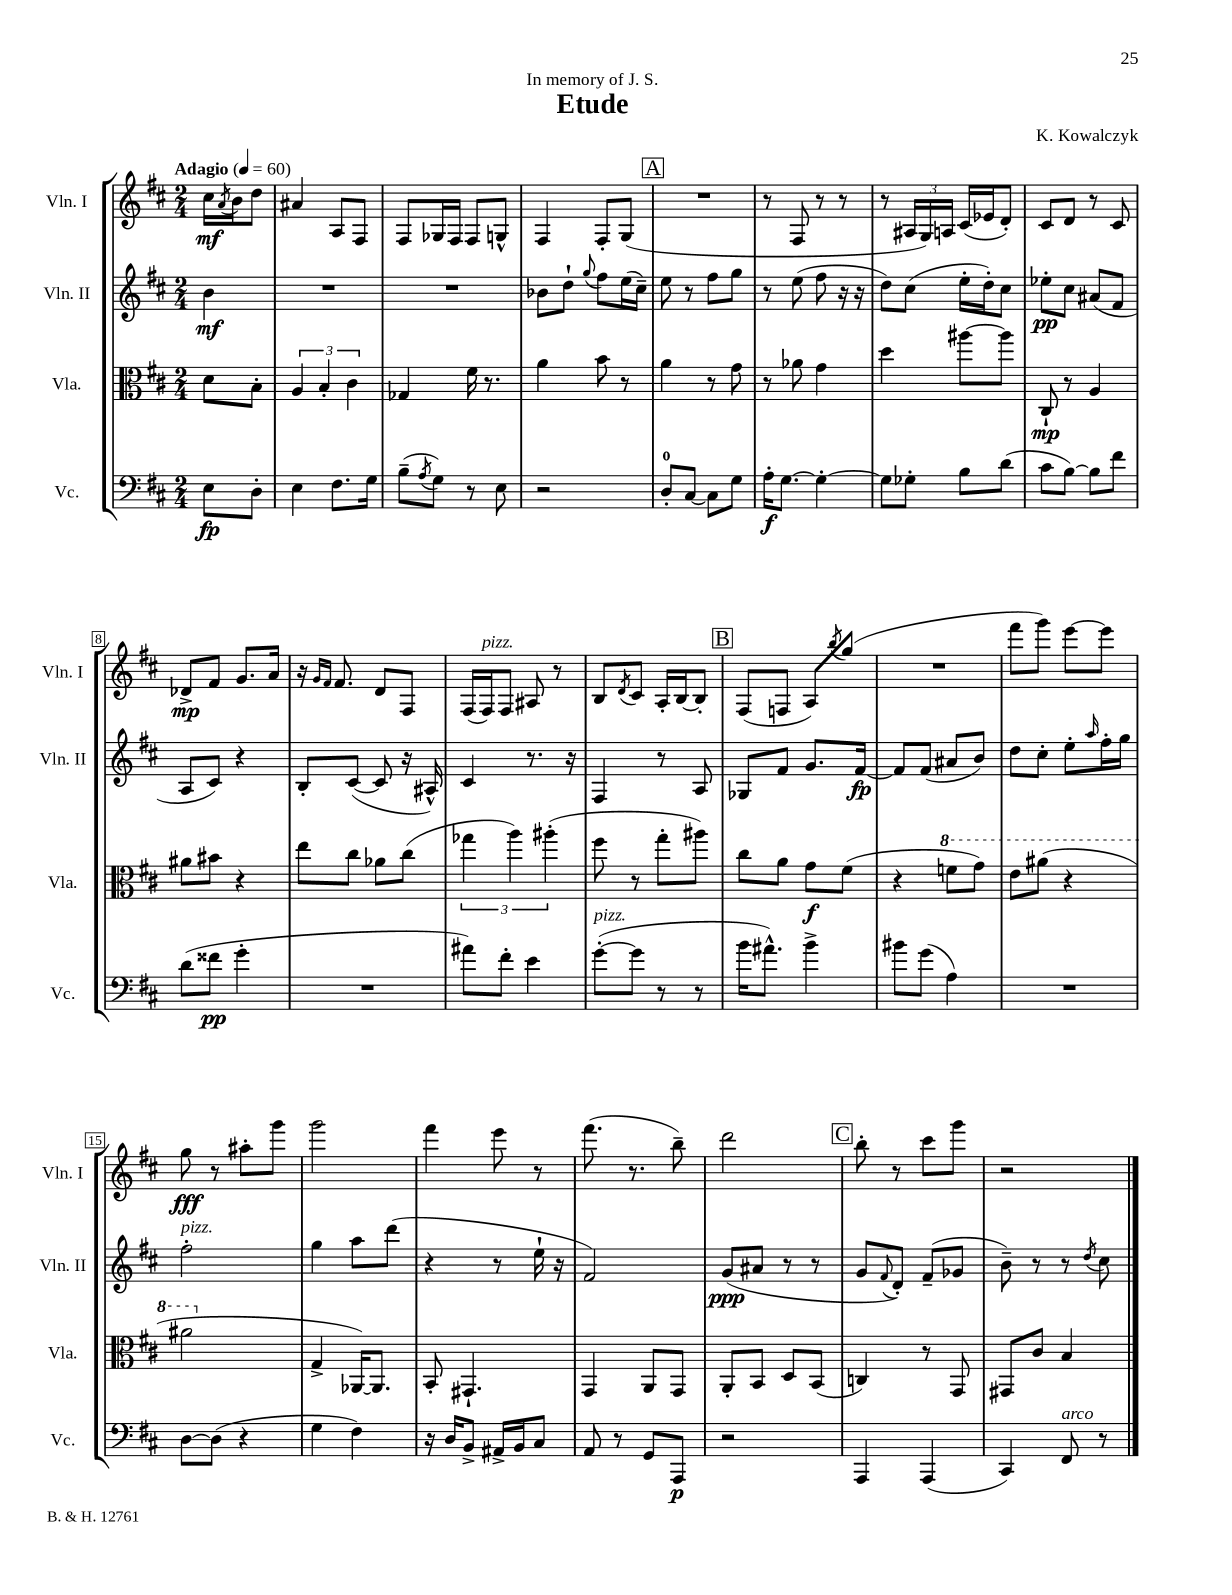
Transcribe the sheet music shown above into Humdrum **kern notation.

**kern	**kern	**kern	**kern
*staff4	*staff3	*staff2	*staff1
*clefF4	*clefC3	*clefG2	*clefG2
*k[f#c#]	*k[f#c#]	*k[f#c#]	*k[f#c#]
*M2/4	*M2/4	*M2/4	*M2/4
*MM60	*MM60	*MM60	*MM60
8E	8d	4b	16cc#
.	.	.	8qa
.	.	.	16b
8D'	8B'	.	8dd
=	=	=	=
4E	6A	2r	4a#
.	6B'	.	.
8.F#	.	.	8A
.	6c#	.	.
.	.	.	8F#
16G	.	.	.
=	=	=	=
(8B~	4G-	2r	8F#
8qA	.	.	.
8G)	.	.	16G-
.	.	.	16F#
8r	16f#	.	8F#
.	8.r	.	.
8E	.	.	8G^^
=	=	=	=
2r	4a	8b-	4F#
.	.	8dd`	.
.	.	8qqgg	.
.	8b	8ff#	8F#'
.	8r	(16ee	(8G
.	.	16cc#~)	.
=	=	=	=
8D'	4a	8ee	2r
[8C#	.	8r	.
8C#]	8r	8ff#	.
8G	8g	8gg	.
=	=	=	=
16A'	8r	8r	8r
[8.G	.	.	.
.	8a-	(8ee	8F#
4G'_	4g	8ff#	8r
.	.	16r	8r
.	.	16r	.
=	=	=	=
8G]	4dd	8dd)	8r
8G-'	.	(8cc#	24A#
.	.	.	24G)
.	.	.	24A
8B	[8aa#	16ee'	(16c#
.	.	16dd')	16e-
(8d	8aa#]	8cc#	8d')
=	=	=	=
8c#	8C#`	8ee-'	8c#
[8B)	8r	8cc#	8d
8B]	4A	(8a#	8r
8f#	.	8f#	8c#
=	=	=	=
(8d	8a#	8A	8d-^
8f##	8b#	8c#)	8f#
4g'	4r	4r	8.g
.	.	.	16a
=	=	=	=
2r	8ee	8B'	16r
.	.	.	16qqg
.	.	.	16qqf#
.	.	.	8.f#
.	8cc#	([8c#	.
.	8a-	8c#]	8d
.	(8cc#	16r	8F#
.	.	16A#^^)	.
=	=	=	=
8a#)	6gg-	4c#	(16F#
.	.	.	16F#)
8f#'	.	.	8F#
.	6aa)	.	.
4e	.	8.r	8A#
.	(6aa#'	.	.
.	.	.	8r
.	.	16r	.
=	=	=	=
([8g'	8ff#	4F#	8B
.	.	.	8qd
8g]	8r	.	8c#
8r	8gg'	8r	16A'
.	.	.	[16B
8r	8aa#)	8A	8B']
=	=	=	=
16b	8cc#	8G-	(8F#
8.a#^^)	.	.	.
.	8a	8f#	8F
4b^	8g	8.g	8A)
.	.	.	8qbb
.	(8f#	.	(8gg
.	.	[16f#	.
=	=	=	=
8b#	4r	8f#]	2r
(8g	.	(8f#	.
4A)	8ff	8a#	.
.	8gg)	8b)	.
=	=	=	=
2r	8ee	8dd	8fff#
.	(8aa#	8cc#'	8ggg)
.	4r	8ee'	[8eee
.	.	16qqaa	.
.	.	16ff#'	8eee]
.	.	16gg	.
=	=	=	=
[8D	2aa#	2ff#'	8gg
(8D]	.	.	8r
4r	.	.	8aa#'
.	.	.	8ggg
=	=	=	=
4G	4G^	4gg	2ggg
4F#)	[16AA-)	8aa	.
.	8.AA-]	.	.
.	.	(8ddd	.
=	=	=	=
16r	8BB'	4r	4fff#
16D	.	.	.
8BB^	4.GG#`	.	.
16AA#^	.	8r	8eee
16BB	.	.	.
8C#	.	16ee`	8r
.	.	16r	.
=	=	=	=
8AA	4GG	2f#)	(8.fff#
8r	.	.	.
.	.	.	8.r
8GG	8AA	.	.
8AAA	8GG	.	8bb~)
=	=	=	=
2r	8AA'	(8g	2ddd
.	8BB	8a#	.
.	8D	8r	.
.	(8BB	8r	.
=	=	=	=
4AAA	4C)	8g	8bb'
.	.	8qqf#	.
.	.	8d')	8r
(4AAA	8r	(8f#~	8ccc#
.	8GG	8g-	8ggg
=	=	=	=
4CC#)	8GG#	8b~)	2r
.	8c#	8r	.
8FF#	4B	8r	.
.	.	8qdd	.
8r	.	8cc#	.
==	==	==	==
*-	*-	*-	*-
